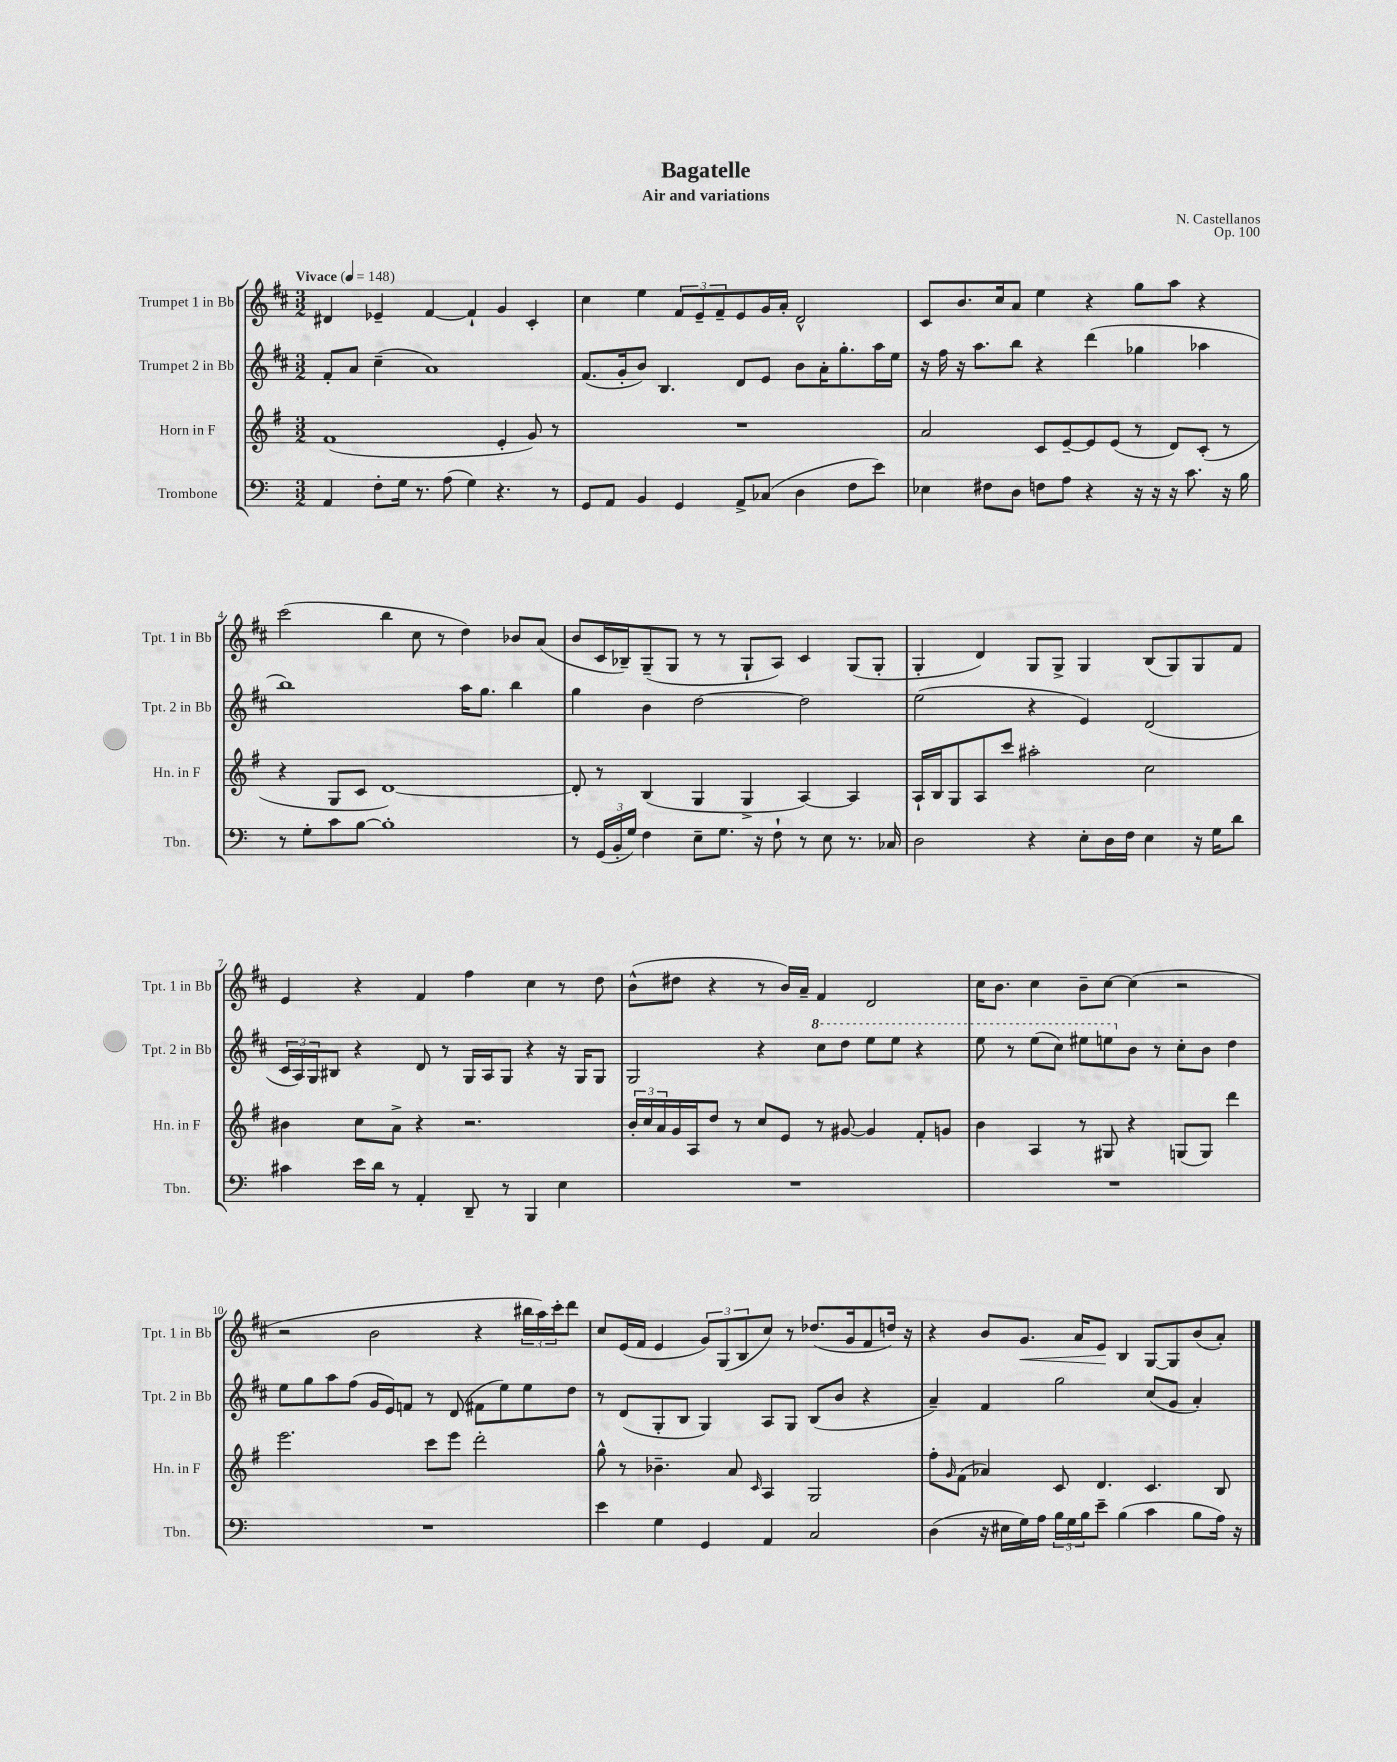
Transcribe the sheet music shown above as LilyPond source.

\header { title = "Bagatelle" composer = "N. Castellanos" subtitle = "Air and variations" opus = "Op. 100" }
<<
\new StaffGroup <<
\new Staff = "s0" \with { instrumentName = "Trumpet 1 in Bb" shortInstrumentName = "Tpt. 1 in Bb" } {
    \clef treble \key d \major \numericTimeSignature \time 3/2 \tempo "Vivace" 4 = 148
    dis'4 ees'4-- fis'4~ fis'4-! g'4 cis'4-. |
    cis''4 e''4 \tuplet 3/2 { fis'8 e'8-- fis'8-- } e'8 g'16 a'16-. d'2-^ |
    cis'8 b'8. cis''16 a'8 e''4 r4 g''8 a''8 r4 |
    cis'''2( b''4 cis''8 r8 d''4) bes'8 a'8( |
    b'8 cis'16 bes16--) g8--( g8 r8 r8 g8-! a8) cis'4 g8( g8-. |
    g4-. d'4) g8 g8-> g4 b8( g8) g8 fis'8 |
    e'4 r4 fis'4 fis''4 cis''4 r8 d''8 |
    b'8-^( dis''8 r4 r8 b'16) a'16-- fis'4 d'2 |
    cis''16 b'8. cis''4 b'8-- cis''8~ cis''4( r2 |
    r2 b'2 r4 \tuplet 3/2 { bis''16 a''16) cis'''16-. } d'''8 |
    cis''8 e'16( fis'16 e'4 \tuplet 3/2 { g'8) g8( b8 } cis''8) r8 des''8.( g'16 fis'8 d''16) r16 |
    r4 b'8 g'8.\< a'16 e'8\! b4 g8~ g8 b'8( a'8-.) \bar "|." |
}
\new Staff = "s1" \with { instrumentName = "Trumpet 2 in Bb" shortInstrumentName = "Tpt. 2 in Bb" } {
    \clef treble \key d \major \numericTimeSignature \time 3/2
    fis'8-. a'8 cis''4--( a'1) |
    fis'8.( g'16-. b'8) b4. d'8 e'8 b'8 a'16-. g''8.-. a''16 e''16 |
    r16 fis''16 r16 a''8. b''8 r4 d'''4( ges''4 aes''4 |
    b''1) a''16 g''8. b''4 |
    g''4 b'4 d''2~ d''2 |
    e''2( r4 e'4) d'2( |
    \tuplet 3/2 { cis'16 a16) g16 } bis8 r4 d'8 r8 g16 a16 g8 r4 r16 g16 g8 |
    g2 r4 \ottava #1 cis'''8 d'''8 e'''8 e'''8 r4 |
    e'''8 r8 e'''8( cis'''8) eis'''8 e'''8 \ottava #0 b'8 r8 cis''8-. b'8 d''4 |
    e''8 g''8 a''8 fis''8( g'16 e'16) f'8 r8 d'8( fis'8 e''8) e''8 d''8 |
    r8 d'8( g8-. b8 g4) a8 g8 b8( b'8 r4 |
    a'4--) fis'4 g''2 cis''8( g'8 a'4-.) \bar "|." |
}
\new Staff = "s2" \with { instrumentName = "Horn in F" shortInstrumentName = "Hn. in F" } {
    \clef treble \key g \major \numericTimeSignature \time 3/2
    fis'1( e'4-. g'8) r8 |
    R1. |
    a'2 c'8 e'8~-- e'8 e'8( r8 d'8) c'8-.( r8 |
    r4 g8 c'8 d'1~) |
    d'8-. r8 b4( g4 g4-> a4~) a4 |
    a16-! b16 g8 a8 c'''8 ais''2-. c''2 |
    bis'4 c''8 a'8-> r4 r2. |
    \tuplet 3/2 { b'16-. c''16 a'16 } g'16 a16 d''8 r8 c''8 e'8 r8 gis'8~ gis'4 fis'8-. g'8 |
    b'4 a4 r8 gis8 r4 g8( g8) d'''4 |
    e'''2. c'''8 e'''8 d'''2-. |
    g''8-^ r8 bes'4.-- a'8 \grace { c'16 } a4 g2 |
    fis''8-. \grace { g'16 } fis'8( aes'4) c'8 d'4. c'4. b8 \bar "|." |
}
\new Staff = "s3" \with { instrumentName = "Trombone" shortInstrumentName = "Tbn." } {
    \clef bass \key c \major \numericTimeSignature \time 3/2
    a,4 f8-. g16 r8. a8( g4) r4. r8 |
    g,8 a,8 b,4 g,4 a,8-> ces8( d4 f8 e'8) |
    ees4 fis8 d8 f8 a8 r4 r16 r16 r16 c'8. r16 b16 |
    r8 g8-. c'8 b8~ b1-. |
    r8 \tuplet 3/2 { g,16( b,16-. g16) } f4 e8-- g8. r16 f8-! r8 e8 r8. ces16 |
    d2 r4 e8-. d16 f16 e4 r16 g16 d'8 |
    cis'4 e'16 d'16 r8 a,4-. d,8-- r8 b,,4 e4 |
    R1. |
    R1. |
    R1. |
    e'4 g4 g,4 a,4 c2 |
    d4( r16 eis16 g16) a16 \tuplet 3/2 { b16 g16 b16 } e'8-- b4( c'4 b8 a16) r16 \bar "|." |
}
>>
>>
